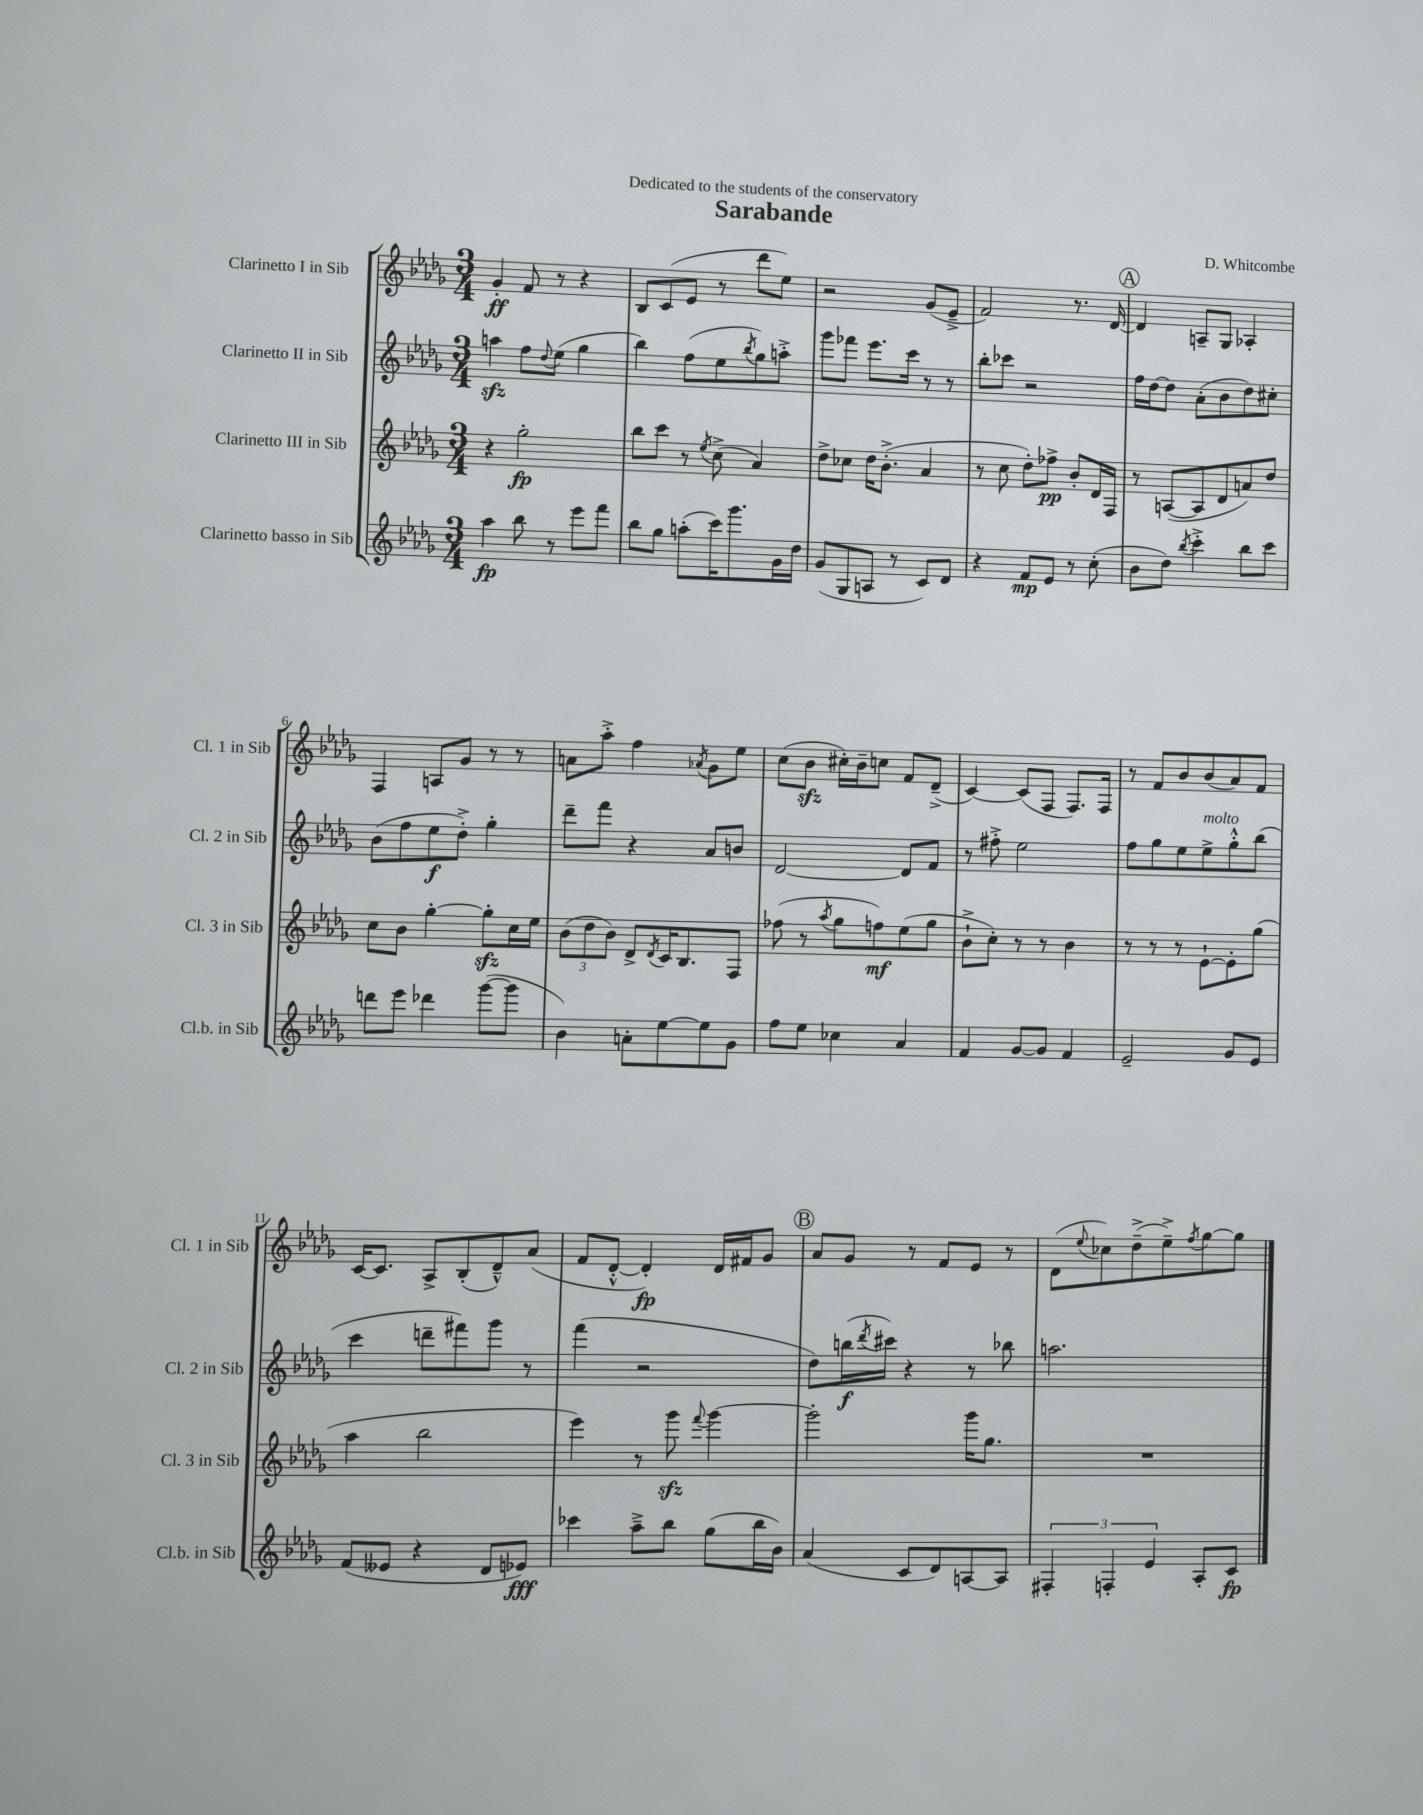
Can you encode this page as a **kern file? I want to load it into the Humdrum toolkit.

**kern	**dynam	**kern	**dynam	**kern	**dynam	**kern	**dynam
*part4	*part4	*part3	*part3	*part2	*part2	*part1	*part1
*staff4	*staff4	*staff3	*staff3	*staff2	*staff2	*staff1	*staff1
*I"Clarinetto basso in Sib	*	*I"Clarinetto III in Sib	*	*I"Clarinetto II in Sib	*	*I"Clarinetto I in Sib	*
*I'Cl.b. in Sib	*	*I'Cl. 3 in Sib	*	*I'Cl. 2 in Sib	*	*I'Cl. 1 in Sib	*
*clefG2	*	*clefG2	*	*clefG2	*	*clefG2	*
*k[b-e-a-d-g-]	*	*k[b-e-a-d-g-]	*	*k[b-e-a-d-g-]	*	*k[b-e-a-d-g-]	*
*M3/4	*	*M3/4	*	*M3/4	*	*M3/4	*
=1	=1	=1	=1	=1	=1	=1	=1
4aa-\	fp	4r	.	4aanzz\	.	4g-'/	ff
8bb-\	.	2gg-'\	fp	8ff\L	.	8f/	.
.	.	.	.	8qqdd-/	.	.	.
8r	.	.	.	(8ee-\J	.	8r	.
8eee-\L	.	.	.	4gg-\	.	4r	.
8fff\J	.	.	.	.	.	.	.
=2	=2	=2	=2	=2	=2	=2	=2
8bb-\L	.	8bb-\L	.	4bb-\)	.	8B-/L	.
8gg-\J	.	8ccc\J	.	.	.	(8c/	.
(8aan'\L	.	8r	.	(8ff\L	.	8e-/J	.
.	.	8qee-/	.	.	.	.	.
16ccc\K)	.	(8cc^\	.	8ee-\	.	8r	.
8.ggg-\	.	.	.	.	.	.	.
.	.	.	.	8qbb-/	.	.	.
.	.	4a-/)	.	8gg-\)	.	8ddd-\L	.
16g-\L	.	.	.	8aan'^\J	.	8ee-\J)	.
16dd-\JJ	.	.	.	.	.	.	.
=3	=3	=3	=3	=3	=3	=3	=3
(8g-/L	.	8dd-^\L	.	8ggg-\L	.	2r	.
8G-/	.	8cc-X\J	.	8fff-X\J	.	.	.
8An/J	.	16dd-\KL	.	8.eee-\L	.	.	.
.	.	(8.b-'^\J	.	.	.	.	.
8r	.	.	.	.	.	.	.
.	.	.	.	16ccc\Jk	.	.	.
8c/L)	.	4a-/	.	8r	.	(8g-/L	.
8d-/J	.	.	.	8r	.	8e-~^/J	.
=4	=4	=4	=4	=4	=4	=4	=4
4r	.	8r	.	8bb-'\L	.	2f/)	.
.	.	8cc\	.	8ccc-X\J	.	.	.
8f/L	mp	8dd-'\L)	.	2r	.	.	.
8e-/J	.	8ff-X^\J	pp	.	.	.	.
8r	.	8b-'/L	.	.	.	8.r	.
(8cc'\	.	16d-/L	.	.	.	.	.
.	.	16F/JJ	.	.	.	[16d-/	.
!!LO:REH:place=s1:t=A
=5	=5	=5	=5	=5	=5	=5	=5
8b-\L	.	8r	.	16ff\LL	.	4d-/]	.
.	.	.	.	[16dd-\J	.	.	.
8dd-\J)	.	([8An/L	.	8dd-\J]	.	.	.
8qbb-/	.	.	.	.	.	.	.
4ccc'^\	.	8A/]	.	(8a-'\L	.	8An~/L	.
.	.	8d-/	.	8b-\	.	8G-/J	.
8bb-\L	.	8an/)	.	8dd-\)	.	4A-X'/	.
8ccc\J	.	8dd-/J	.	8cc#X'\J	.	.	.
!!LO:LB:g=z
=6	=6	=6	=6	=6	=6	=6	=6
8dddn\L	.	8cc\L	.	(8b-\L	.	4F/	.
8eee-\J	.	8b-\J	.	8ff\	.	.	.
4ddd-X\	.	[4gg-'\	.	8ee-\	f	8An/L	.
.	.	.	.	8dd-'^\J)	.	8g-/J	.
([8ggg-\L	.	8gg-zz'\L]	.	4gg-'\	.	8r	.
8ggg-\J]	.	16cc\L	.	.	.	8r	.
.	.	16ee-\JJ	.	.	.	.	.
=7	=7	=7	=7	=7	=7	=7	=7
4b-\)	.	(12b-\L	.	8ddd-~\L	.	8an\L	.
.	.	12dd-\	.	.	.	.	.
.	.	.	.	8fff\J	.	8aa-'^\J	.
.	.	12b-\J)	.	.	.	.	.
8an'\L	.	8d-^/L	.	4r	.	4ff\	.
.	.	8qd-/	.	.	.	.	.
[8ee-\	.	16c/K	.	.	.	.	.
.	.	8.B-/	.	.	.	.	.
.	.	.	.	.	.	8qa-X/	.
8ee-\]	.	.	.	8a-/L	.	8g-\L	.
8g-\J	.	8F/J	.	8bn/J	.	8ee-\J	.
=8	=8	=8	=8	=8	=8	=8	=8
8ff\L	.	(8ff-X\	.	[2d-/	.	(8cc\L	.
8ee-\J	.	8r	.	.	.	8b-zz\J	.
.	.	8qaa-/	.	.	.	.	.
4cc-X\	.	8gg-\L	.	.	.	16cc#X'\LL)	.
.	.	.	.	.	.	16b-~\J	.
.	.	8ffn\)	mf	.	.	8ccn\J	.
4a-/	.	(8ee-\	.	8d-/L]	.	8f/L	.
.	.	8gg-\J	.	8f/J	.	(8d-~^/J	.
=9	=9	=9	=9	=9	=9	=9	=9
4f/	.	8b-`^\L	.	8r	.	[4c/)	.
.	.	8cc'\J)	.	8ff#X'^\	.	.	.
[8g-/L	.	8r	.	2ee-\	.	(8c/L]	.
8g-/J]	.	8r	.	.	.	8F/J	.
4f/	.	4b-\	.	.	.	8.F/L)	.
.	.	.	.	.	.	16F/Jk	.
=10	=10	=10	=10	=10	=10	=10	=10
2e-~/	.	8r	.	8ff\L	.	8r	.
.	.	8r	.	8gg-\	.	8f/L	.
.	.	8r	.	8ee-\	.	8b-/	.
!	!	!	!	!LO:TX:a:i:t=molto	!	!	!
.	.	[8e-`\L	.	8ee-^\	.	(8b-/	.
8g-/L	.	8e-'\]	.	8gg-'^^\	.	8a-/)	.
8e-/J	.	(8gg-\J	.	(8bb-\J	.	8f/J	.
!!LO:LB:g=z
=11	=11	=11	=11	=11	=11	=11	=11
(8f/L	.	4aa-\	.	4ccc\	.	[16c/KL	.
.	.	.	.	.	.	8.c/J]	.
8e--X/J	.	.	.	.	.	.	.
4r	.	2bb-\	.	8dddn~\L	.	8A-^/L	.
.	.	.	.	8fff#X\)	.	(8B-'/	.
8d-/L	.	.	.	8ggg-\J	.	8d-~^^/)	.
8e-X/J)	fff	.	.	8r	.	(8a-/J	.
=12	=12	=12	=12	=12	=12	=12	=12
4ccc-X\	.	4eee-\)	.	(4fff\	.	8f/L	.
.	.	.	.	.	.	[8d-'^^/J	.
8aa-~^\L	.	8r	.	2r	.	4d-'/])	fp
8bb-\J	.	8ggg-zz\	.	.	.	.	.
.	.	8qqfff/	.	.	.	.	.
(8gg-\L	.	[4ggg-\	.	.	.	16d-/LL	.
.	.	.	.	.	.	16f#X/J	.
16bb-\L	.	.	.	.	.	8g-/J	.
16b-\JJ)	.	.	.	.	.	.	.
!!LO:REH:place=s1:t=B
=13	=13	=13	=13	=13	=13	=13	=13
(4a-/	.	2ggg-'\]	.	8dd-\L)	.	8a-/L	.
.	.	.	.	(16bbn\L	f	8g-/J	.
.	.	.	.	8qddd-/	.	.	.
.	.	.	.	16ccc#X\JJ)	.	.	.
8c/L	.	.	.	4r	.	8r	.
8d-/)	.	.	.	.	.	8f/L	.
[8An/	.	16ggg-\KL	.	8r	.	8e-/J	.
.	.	8.gg-\J	.	.	.	.	.
8A/J]	.	.	.	8bb-X\	.	8r	.
=14	=14	=14	=14	=14	=14	=14	=14
6F#X'/	.	2.r	.	2.aan\	.	(8d-\L	.
.	.	.	.	.	.	8qqee-/	.
.	.	.	.	.	.	8cc-X\)	.
6Fn'/	.	.	.	.	.	.	.
.	.	.	.	.	.	(8dd-~^\	.
6e-/	.	.	.	.	.	.	.
.	.	.	.	.	.	8ee-~^\)	.
.	.	.	.	.	.	8qff/	.
8A-'/L	.	.	.	.	.	[8gg-\	.
8c/J	fp	.	.	.	.	8gg-\J]	.
==	==	==	==	==	==	==	==
*-	*-	*-	*-	*-	*-	*-	*-
